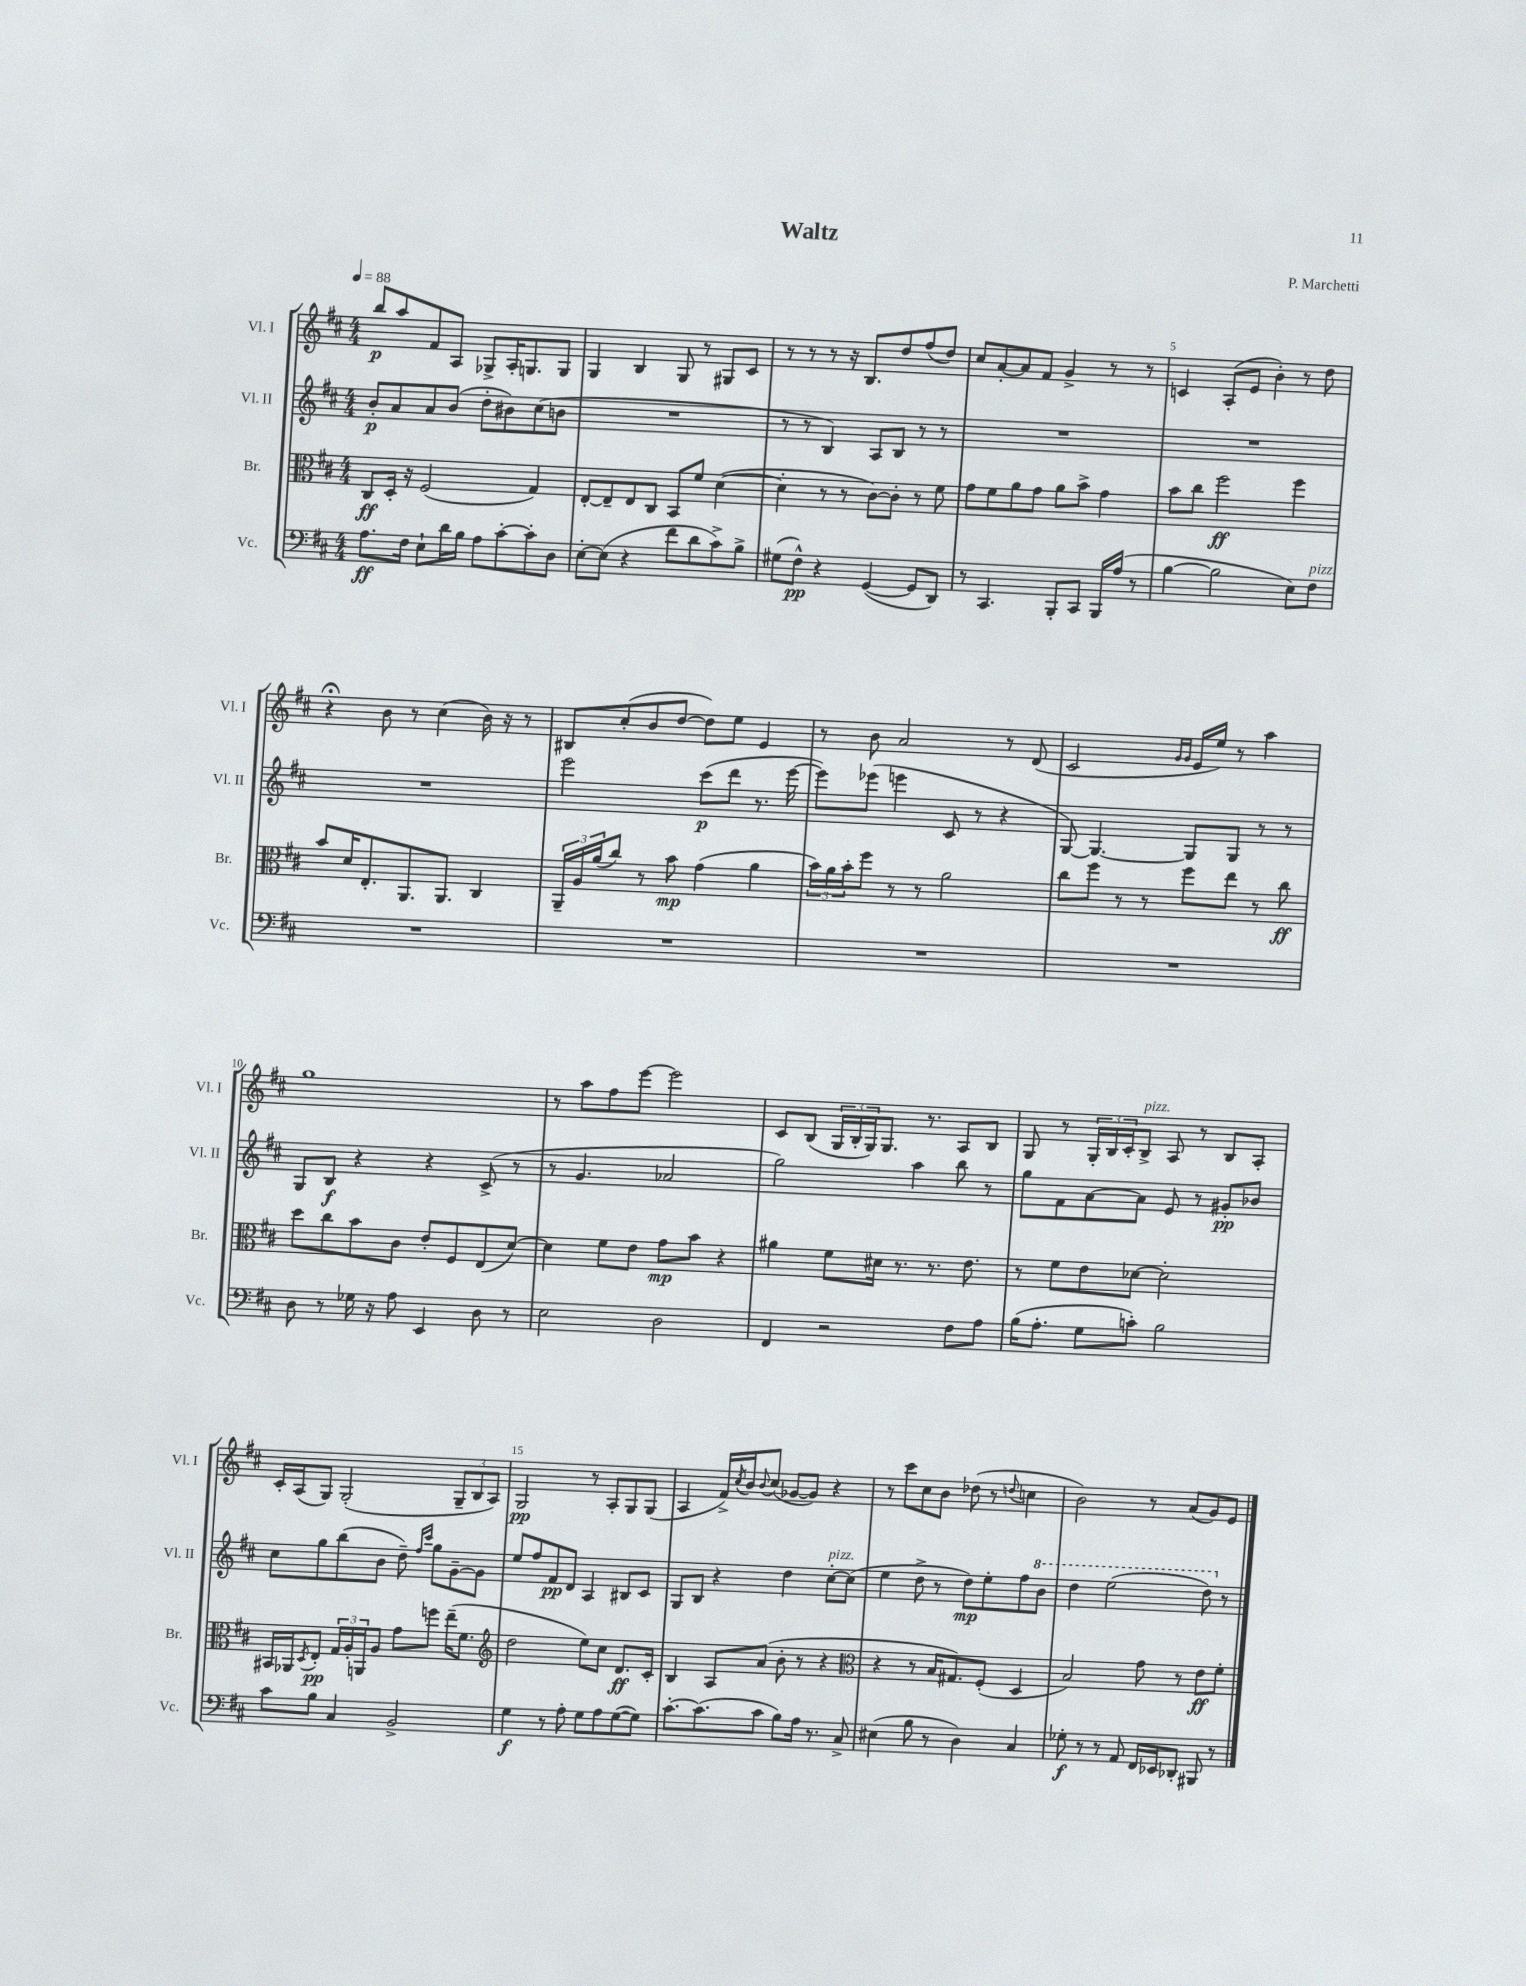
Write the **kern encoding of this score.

**kern	**dynam	**kern	**dynam	**kern	**dynam	**kern	**dynam
*part4	*part4	*part3	*part3	*part2	*part2	*part1	*part1
*staff4	*staff4	*staff3	*staff3	*staff2	*staff2	*staff1	*staff1
*I"Vc.	*	*I"Br.	*	*I"Vl. II	*	*I"Vl. I	*
*I'Vc.	*	*I'Br.	*	*I'Vl. II	*	*I'Vl. I	*
*clefF4	*	*clefC3	*	*clefG2	*	*clefG2	*
*k[f#c#]	*	*k[f#c#]	*	*k[f#c#]	*	*k[f#c#]	*
*M4/4	*	*M4/4	*	*M4/4	*	*M4/4	*
*MM88	*	*MM88	*	*MM88	*	*MM88	*
=1	=1	=1	=1	=1	=1	=1	=1
8.A\L	ff	8C#/L	ff	8b'/L	p	8bb/L	p
.	.	16D'/Jk	.	8a/	.	8aa/	.
16F#\Jk	.	16r	.	.	.	.	.
8E`\L	.	(2F#/	.	8a/	.	8f#/	.
16d\L	.	.	.	(8b/J	.	8A/J	.
16B\JJ	.	.	.	.	.	.	.
8A\L	.	.	.	8dd'\L	.	8G-X^/L	.
[8c#'\	.	.	.	8b#X\)	.	16A'/K	.
.	.	.	.	.	.	8.Gn/	.
8c#'\]	.	4G/)	.	(8cc#\	.	.	.
8D\J	.	.	.	8bn\J	.	8G/J	.
=2	=2	=2	=2	=2	=2	=2	=2
[8E'\L	.	[8E'/L	.	1r	.	4G/	.
(8E\J]	.	8E~/]	.	.	.	.	.
4r	.	8E/	.	.	.	4B/	.
.	.	8C#/J	.	.	.	.	.
8f#\L	.	8BB/L	.	.	.	8G/	.
8d\	.	8f#/J	.	.	.	8r	.
8c#^\)	.	([4d\	.	.	.	8G#X/L	.
8B^\J	.	.	.	.	.	8c#/J	.
=3	=3	=3	=3	=3	=3	=3	=3
(8G#X\L	.	4d'\]	.	8r	.	8r	.
8F#^^\J)	pp	.	.	8r	.	8r	.
4r	.	8r	.	4B/)	.	8r	.
.	.	8r	.	.	.	16r	.
.	.	.	.	.	.	8.B/L	.
([4GG/	.	[8c#\L)	.	8A/L	.	.	.
.	.	8c#'\J]	.	8B/J	.	8dd/	.
8GG/L]	.	8r	.	8r	.	(8ff#/	.
8DD/J)	.	8f#\	.	8r	.	8dd/J)	.
=4	=4	=4	=4	=4	=4	=4	=4
8r	.	8g\L	.	1r	.	8cc#/L	.
4.CC#/	.	8f#\	.	.	.	[8a'/	.
.	.	8a\	.	.	.	8a/]	.
.	.	8g\J	.	.	.	8f#/J	.
8BBB'/L	.	8a\L	.	.	.	4g^/	.
8CC#/J	.	8b^\J	.	.	.	.	.
16BBB/LL	.	4g\	.	.	.	8r	.
(16A/JJ	.	.	.	.	.	.	.
8r	.	.	.	.	.	8r	.
=5	=5	=5	=5	=5	=5	=5	=5
[4B\	.	8b\L	.	1r	.	4cn/	.
.	.	8cc#\J	.	.	.	.	.
2B\]	.	2ff#\	ff	.	.	(8A'/L	.
.	.	.	.	.	.	8e/J	.
.	.	.	.	.	.	4b'\)	.
8E\L)	.	4ff#\	.	.	.	8r	.
!LO:TX:a:i:t=pizz.	!	!	!	!	!	!	!
8F#\J	.	.	.	.	.	8dd\	.
!!LO:LB:g=z
=6	=6	=6	=6	=6	=6	=6	=6
1r	.	8b/L	.	1r	.	4r;<	.
.	.	16d/K	.	.	.	.	.
.	.	8.E'/	.	.	.	.	.
.	.	.	.	.	.	8b\	.
.	.	8.AA/	.	.	.	8r	.
.	.	.	.	.	.	(4cc#\	.
.	.	8.AA/J	.	.	.	.	.
.	.	4C#/	.	.	.	16b\)	.
.	.	.	.	.	.	16r	.
.	.	.	.	.	.	8r	.
=7	=7	=7	=7	=7	=7	=7	=7
1r	.	24AA~/LL	.	2eee\	.	8B#X/L	.
.	.	24A/	.	.	.	.	.
.	.	(24a/J	.	.	.	.	.
.	.	8cc#/J)	.	.	.	(8cc#'/	.
.	.	8r	.	.	.	8b/	.
.	.	8b\	mp	.	.	[8dd/J	.
.	.	(4g\	.	(8ccc#\L	p	8dd\L])	.
.	.	.	.	8ddd\J	.	8ee\J	.
.	.	4a\	.	8.r	.	4e/	.
.	.	.	.	[16eee\	.	.	.
=8	=8	=8	=8	=8	=8	=8	=8
1r	.	24b\LL)	.	8eee\L])	.	8r	.
.	.	24a\	.	.	.	.	.
.	.	24b'\J	.	.	.	.	.
.	.	8ff#\J	.	(8eee-X\J	.	8b\	.
.	.	8r	.	4eeen\	.	2a/	.
.	.	8r	.	.	.	.	.
.	.	2a\	.	8c#/	.	.	.
.	.	.	.	8r	.	.	.
.	.	.	.	4r	.	8r	.
.	.	.	.	.	.	(8d/	.
=9	=9	=9	=9	=9	=9	=9	=9
1r	.	8cc#\L	.	[8G/)	.	2c#/	.
.	.	8ff#\J	.	4.G/_	.	.	.
.	.	8r	.	.	.	.	.
.	.	8r	.	.	.	.	.
.	.	.	.	.	.	16qqg/LL	.
.	.	.	.	.	.	16qqg/JJ	.
.	.	8ff#\L	.	8G/L]	.	16e/LL	.
.	.	.	.	.	.	16ee/JJ)	.
.	.	8ee\J	.	8G/J	.	8r	.
.	.	8r	.	8r	.	4aa\	.
.	.	8cc#\	ff	8r	.	.	.
!!LO:LB:g=z
=10	=10	=10	=10	=10	=10	=10	=10
8D\	.	8dd\L	.	8G/L	.	1gg	.
8r	.	8cc#\	.	8B/J	f	.	.
16G-X\	.	8b\	.	4r	.	.	.
16r	.	.	.	.	.	.	.
8A\	.	8c#\J	.	.	.	.	.
4EE/	.	8e'/L	.	4r	.	.	.
.	.	8F#/	.	.	.	.	.
8D\	.	(8E/	.	(8c#^/	.	.	.
8r	.	[8d/J)	.	8r	.	.	.
=11	=11	=11	=11	=11	=11	=11	=11
2E\	.	4d\]	.	8r	.	8r	.
.	.	.	.	4.g/	.	8aa\L	.
.	.	8f#\L	.	.	.	8ff#\	.
.	.	8e\J	.	.	.	[8eee\J	.
2D\	.	8g\L	mp	2a-X/	.	2eee\]	.
.	.	8b\J	.	.	.	.	.
.	.	4r	.	.	.	.	.
=12	=12	=12	=12	=12	=12	=12	=12
4FF#/	.	4a#X\	.	2gg\)	.	8c#/L	.
.	.	.	.	.	.	(8B/J	.
2r	.	8f#\L	.	.	.	24G/LL	.
.	.	.	.	.	.	24B'/	.
.	.	.	.	.	.	24G/J)	.
.	.	16d#X\Jk	.	.	.	8.G/J	.
.	.	8.r	.	.	.	.	.
.	.	.	.	4aa\	.	.	.
.	.	.	.	.	.	8.r	.
.	.	8.r	.	.	.	.	.
8F#\L	.	.	.	8bb\	.	8A/L	.
.	.	8.e\	.	.	.	.	.
8A\J	.	.	.	8r	.	8B/J	.
=13	=13	=13	=13	=13	=13	=13	=13
(16B\KL	.	8r	.	8gg\L	.	8G/	.
8.A'\J	.	.	.	.	.	.	.
.	.	8f#\L	.	8f#\	.	8r	.
8G\L	.	8e\	.	[8a\	.	24G'/LL	.
.	.	.	.	.	.	24B/	.
.	.	.	.	.	.	24c#'/J	.
!	!	!	!	!	!	!LO:TX:a:i:t=pizz.	!
8cn'\J)	.	[8d-X\J	.	8a\J]	.	8B^/J	.
2B\	.	2d-'\]	.	8e/	.	8A/	.
.	.	.	.	8r	.	8r	.
.	.	.	.	8g#X'/L	pp	8B/L	.
.	.	.	.	8b-X/J	.	8A'/J	.
!!LO:LB:g=z
=14	=14	=14	=14	=14	=14	=14	=14
8c#\L	.	16BB#X/LL	.	8cc#\L	.	16c#'/LL	.
.	.	16AA-X/J	.	.	.	(16A/J	.
.	.	8qD/	.	.	.	.	.
8B\J	.	8E'/J	pp	8gg\	.	8G/J)	.
4C#/	.	24G/LL	.	(8bb\	.	(2G'/	.
.	.	24A'/	.	.	.	.	.
.	.	24AAn/J	.	.	.	.	.
.	.	8A/J	.	8b\J	.	.	.
2BB^/	.	8g\L	.	8dd~\)	.	.	.
.	.	.	.	16qqff#/LL	.	.	.
.	.	.	.	16qqccc#/JJ	.	.	.
.	.	8ffn\J	.	8gg\L	.	.	.
.	.	(16ee~\KL	.	[8g~\	.	12G~/L	.
.	.	8.f#\J	.	.	.	.	.
.	.	.	.	.	.	12B/	.
.	.	.	.	8g\J]	.	.	.
.	.	.	.	.	.	12A/J)	.
=15	=15	=15	=15	=15	=15	=15	=15
*	*	*clefG2	*	*	*	*	*
4G\	f	2dd\	.	8ee/L	.	2G/	pp
.	.	.	.	8ff#/	.	.	.
8r	.	.	.	8f#/	pp	.	.
8A'\	.	.	.	8d/J	.	.	.
8G\L	.	8ee\L)	.	4A/	.	8r	.
8A\	.	8cc#\J	.	.	.	8A'/L	.
([8G\	.	8.d/L	ff	8B#X/L	.	8G/	.
8G\J])	.	.	.	8c#/J	.	(8G/J	.
.	.	16c#'/Jk	.	.	.	.	.
=16	=16	=16	=16	=16	=16	=16	=16
[8.c#'\L	.	4B/	.	8G/L	.	4A/	.
.	.	.	.	8B/J	.	.	.
(8.c#\]	.	.	.	.	.	.	.
.	.	8A/L	.	4r	.	16f#^/LL)	.
.	.	.	.	.	.	8qcc#/	.
.	.	.	.	.	.	16b/J	.
.	.	.	.	.	.	8qqb/	.
8c#\J	.	(8a/J	.	.	.	(8cc#/J	.
8B\L)	.	8b'\	.	4dd\	.	[8g-X/L	.
16A\Jk	.	8r	.	.	.	8g-/J])	.
8.r	.	.	.	.	.	.	.
!	!	!	!	!LO:TX:a:i:t=pizz.	!	!	!
.	.	4r	.	[8cc#'\L	.	4r	.
8C#^/	.	.	.	(8cc#\J]	.	.	.
=17	=17	=17	=17	=17	=17	=17	=17
*	*	*clefC3	*	*	*	*	*
(4E#X\	.	4r	.	4ee\	.	8r	.
.	.	.	.	.	.	8ccc#\L	.
8B\	.	8r	.	8dd^\	.	8cc#\	.
8r	.	16B/KL	.	8r	.	8b\J	.
.	.	8.G#X/)	.	.	.	.	.
4D\)	.	.	.	8dd\L)	mp	(8dd-X\	.
.	.	(8F#'/J	.	8ee'\	.	8r	.
.	.	.	.	.	.	8qqddn/	.
4C#/	.	4D/	.	8ff#\	.	4ccn\	.
*	*	*	*	*8va	*	*	*
.	.	.	.	8bb\J	.	.	.
=18	=18	=18	=18	=18	=18	=18	=18
8G-X'\	f	2B/)	.	4ddd\	.	2b\)	.
8r	.	.	.	.	.	.	.
8r	.	.	.	(2eee\	.	.	.
8AA/	.	.	.	.	.	.	.
16FF#/LL	.	8g\	.	.	.	8r	.
16EE-X/J	.	.	.	.	.	.	.
8DD-X'/J	.	8r	.	.	.	(8a/L	.
8BBB#X/	.	8e\L	ff	8ddd\)	.	8g/)	.
*	*	*	*	*X8va	*	*	*
8r	.	8f#'\J	.	8r	.	8e/J	.
==	==	==	==	==	==	==	==
*-	*-	*-	*-	*-	*-	*-	*-
